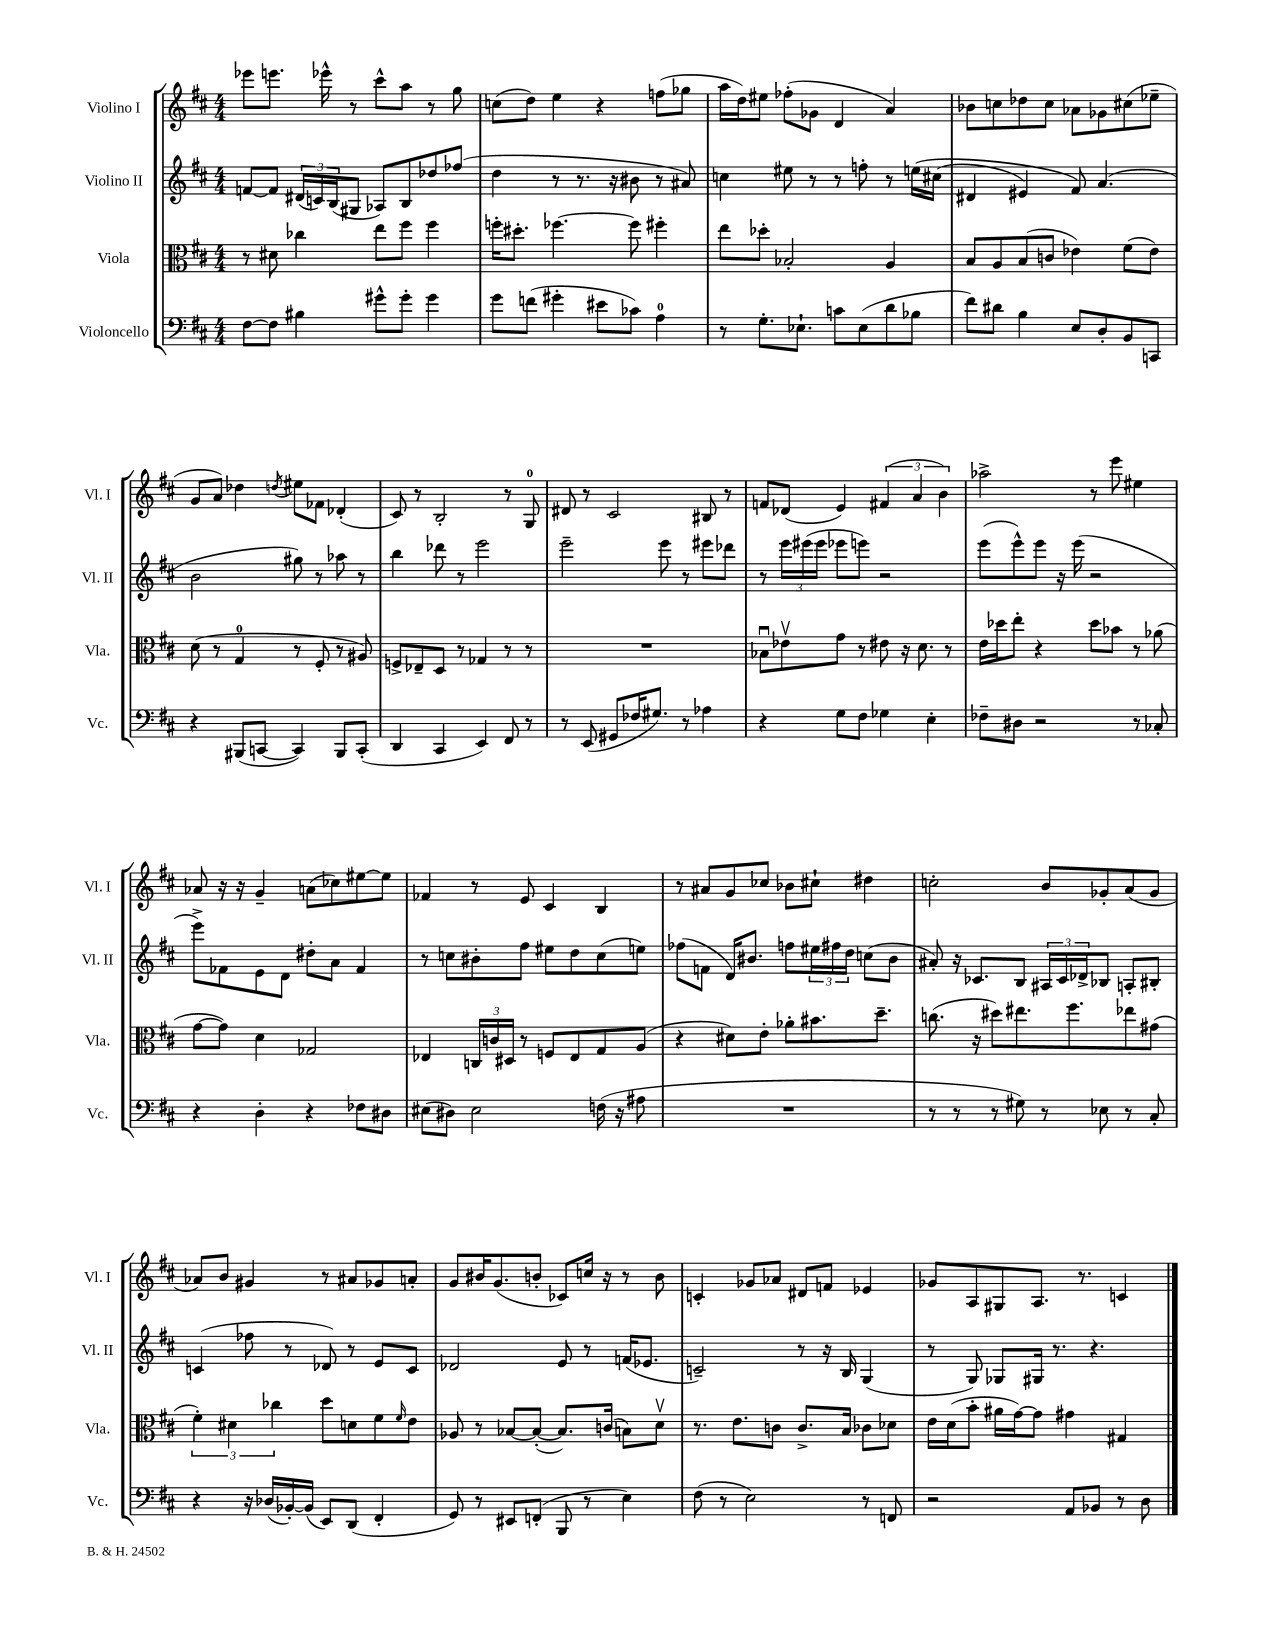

**kern	**kern	**kern	**kern
*staff4	*staff3	*staff2	*staff1
*clefF4	*clefC3	*clefG2	*clefG2
*k[f#c#]	*k[f#c#]	*k[f#c#]	*k[f#c#]
*M4/4	*M4/4	*M4/4	*M4/4
[8F#	8r	[8f	8eee-
8F#]	8d#	8f]	8.eee
4B#	4cc-	(24d#	.
.	.	24c)	.
.	.	.	16eee-^^
.	.	(24B	.
.	.	8G#	8r
8g#^^	8ee	8A-)	8ccc#^^
8g#'	8ff#	8B	8aa
4g#	4ff#	8dd-	8r
.	.	(8ff-	8gg
=	=	=	=
8g	16ff'	4dd	(8cc
.	8.dd#'	.	.
(8f	.	.	8dd)
4g#'	[4.ff-	8r	4ee
.	.	8.r	.
8e#	.	.	4r
.	.	16r	.
8c-)	8ff-]	8b#	.
4A	4ff#'	8r	(8ff
.	.	8a#)	8gg-
=	=	=	=
8r	8ee	4cc	16aa
.	.	.	16dd)
8.G'	8dd-'	.	8ee#
.	2B-'	8ee#	(8ff-'
8.E-`	.	.	.
.	.	8r	8g-
8c	.	8r	4d
(8E-	.	8ff'	.
8d	4A	8r	4a)
8B-	.	&(16ee	.
.	.	(16cc#	.
=	=	=	=
8f#)	8B	4d#	8b-
8d#	8A	.	8cc
4B	(8B	4e#)	8dd-
.	8c	.	8cc
8E	4e-)	8f#&)	8a-
8D'	.	(4.a	8g-
8BB	(8f#	.	(8cc#
8CC	8e-)	.	8ee-~
=	=	=	=
4r	(8d	2b	8g
.	8r	.	8a)
(8BBB#	4G	.	4dd-
[8CC	.	.	.
.	.	.	8qdd
4CC])	8r	8gg#)	8ee#
.	8F#'	8r	8f-
8BBB#	8r	8aa-	(4d-'
(8CC'	8A#)	8r	.
=	=	=	=
4DD	8F^	4bb	8c#)
.	8E-~	.	8r
4CC#	8D	8ddd-	2B'
.	8r	8r	.
4EE)	4G-	2eee	.
8FF#	8r	.	8r
8r	8r	.	8G
=	=	=	=
8r	1r	2eee~	8d#
(8EE	.	.	8r
8GG#	.	.	2c#
16F-	.	.	.
8.G#)	.	.	.
.	.	8eee	.
8r	.	8r	.
4A-	.	8eee#	8B#
.	.	8ddd-	8r
=	=	=	=
4r	8B-u	8r	8f
.	8e-v	24eee	(8d-
.	.	(24eee#	.
.	.	24eee#	.
8G	8g	8eee-	4e)
8F#	8r	8eee)	.
4G-	8e#	2r	(6f#
.	16r	.	.
.	.	.	6a
.	8.d	.	.
4E'	.	.	.
.	.	.	6b)
.	8r	.	.
=	=	=	=
8F-~	16e	(8eee	2aa-^
.	16dd-	.	.
8D#	8ee'	8eee^^)	.
2r	4r	8eee	.
.	.	16r	.
.	.	(16eee	.
.	8dd-	2r	8r
.	8b-	.	8eee
8r	8r	.	4ee#
8C-'	(8a-	.	.
=	=	=	=
4r	[8g	8eee^)	8a-
.	8g])	8f-	16r
.	.	.	16r
4D'	4d	8e	4g~
.	.	8d	.
4r	2G-	8dd#'	(8a
.	.	8a	8cc-)
8F-	.	4f-	[8ee#
8D#	.	.	8ee#]
=	=	=	=
(8E#	4E-	8r	4f-
8D#)	.	8cc	.
2E#	24C	8b#'	8r
.	24c	.	.
.	24D#	.	.
.	8r	8ff#	8e
.	8F	8ee#	4c#
.	8E-	8dd	.
(16F	8G	(8cc	4B
16r	.	.	.
8A#	(8A	8ee)	.
=	=	=	=
1r	4r	(8ff-	8r
.	.	8f	8a#
.	8d#)	16d)	8g
.	.	8.b#	.
.	8e'	.	8cc-
.	8a-'	8ff	8b-
.	8.b#	24ee#	8cc#`
.	.	24ff#	.
.	.	24dd	.
.	.	(8cc	4dd#
.	8.dd~	.	.
.	.	8b#	.
=	=	=	=
8r	(8.cc	8a#')	2cc'
8r	.	16r	.
.	16r	8.c-	.
8r	8dd#)	.	.
8G#)	8.ee#	8B	.
8r	.	24A#	8b
.	.	24c-	.
.	8.ff#	.	.
.	.	24d-^	.
8E-	.	8B-	8g-'
8r	8ee-	8A'	(8a
8C#'	(8g#	8B#'	8g-
=	=	=	=
4r	6f#')	(4c	8a-)
.	.	.	8b
.	6d#	.	.
16r	.	8ff-	4g#
(16D-	.	.	.
.	6cc-	.	.
[16BB-')	.	8r	.
(16BB-]	.	.	.
8EE)	8dd	8d-)	8r
(8DD	8d	8r	8a#
4FF#'	8f#	8e	8g-
.	16qqf#	.	.
.	8e	8c	8a'
=	=	=	=
8GG)	8A-	2d-	8g
8r	8r	.	16b#
.	.	.	(8.g
8EE#	[8B-	.	.
(8FF'	(8B-'_	.	8b'
8BBB	8.B-])	8e	8c-)
8r	.	8r	16cc
.	(16c	.	16r
4E)	8B)	(16f	8r
.	.	8.e-	.
.	8dv	.	8b
=	=	=	=
(8F#	8.r	2c~)	4c'
8r	.	.	.
.	8.e	.	.
2E)	.	.	8g-
.	8c	.	8a-
.	8.c^	8r	8d#
.	.	16r	8f
.	16B	16B	.
8r	8c-	(4G	4e-
8FF	8d-	.	.
=	=	=	=
2r	16e	8r	8g-
.	(16d	.	.
.	8b'	8G)	8A
.	16a#	8G-	8G#
.	[16g)	.	.
.	8g]	16G#	8.A
.	.	8.r	.
8AA	4g#	.	.
.	.	.	8.r
8BB-	.	4.r	.
8r	4G#	.	4c
8D	.	.	.
==	==	==	==
*-	*-	*-	*-
